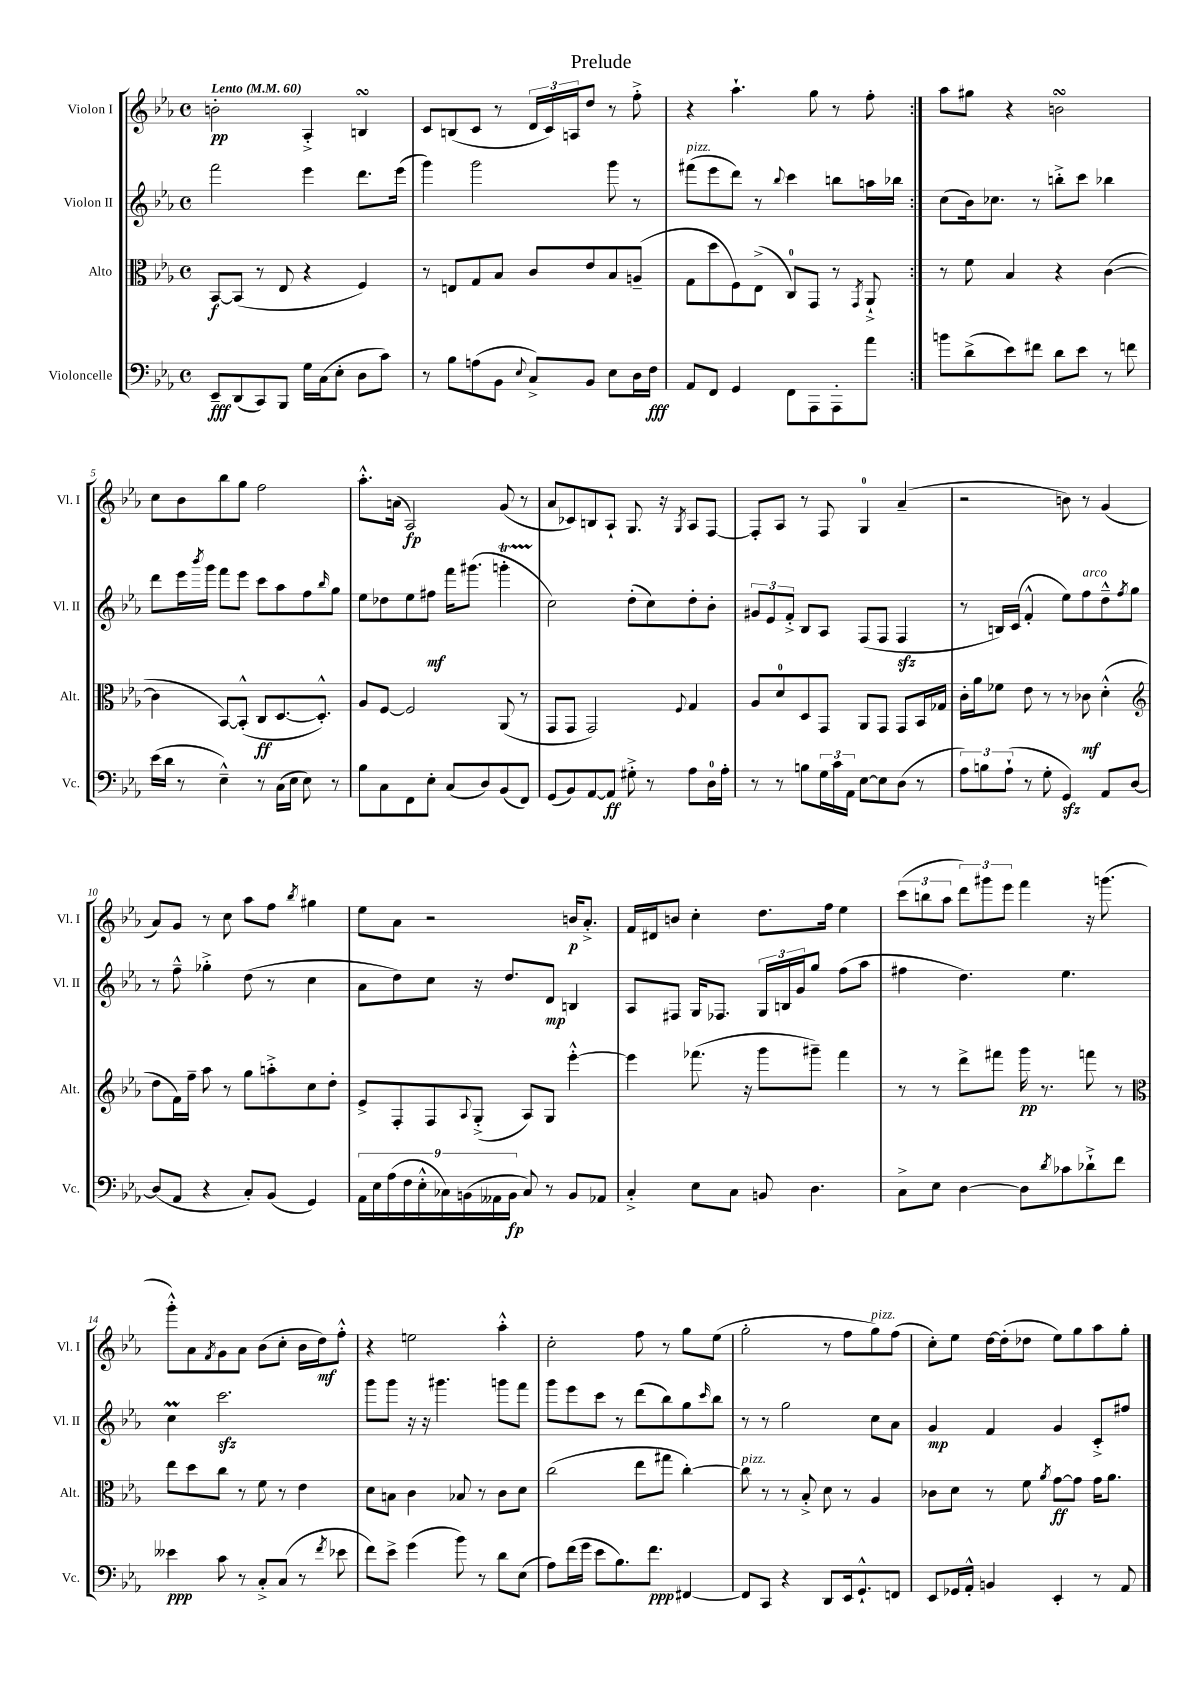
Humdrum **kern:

**kern	**dynam	**kern	**dynam	**kern	**dynam	**kern	**dynam
*part4	*part4	*part3	*part3	*part2	*part2	*part1	*part1
*staff4	*staff4	*staff3	*staff3	*staff2	*staff2	*staff1	*staff1
*I"Violoncelle	*	*I"Alto	*	*I"Violon II	*	*I"Violon I	*
*I'Vc.	*	*I'Alt.	*	*I'Vl. II	*	*I'Vl. I	*
*clefF4	*	*clefC3	*	*clefG2	*	*clefG2	*
*k[b-e-a-]	*	*k[b-e-a-]	*	*k[b-e-a-]	*	*k[b-e-a-]	*
*M4/4	*	*M4/4	*	*M4/4	*	*M4/4	*
*met(c)	*	*met(c)	*	*met(c)	*	*met(c)	*
*MM60	*	*MM60	*	*MM60	*	*MM60	*
=1	=1	=1	=1	=1	=1	=1	=1
!	!	!	!	!	!	!LO:TX:a:B:t=Lento	!
8EE-~/L	fff	[8BB-/L	f	2fff\	.	2bn'\	pp
(8DD/	.	(8BB-/J]	.	.	.	.	.
8CC/)	.	8r	.	.	.	.	.
8BBB-/J	.	8E-/	.	.	.	.	.
16G\LL	.	4r	.	4eee-\	.	4A-'^/	.
(16C\J	.	.	.	.	.	.	.
8E-'\J	.	.	.	.	.	.	.
8D\L	.	4F/)	.	8.ddd\L	.	4BnsSsS/	.
8c\J)	.	.	.	.	.	.	.
.	.	.	.	(16eee-\Jk	.	.	.
=2	=2	=2	=2	=2	=2	=2	=2
8r	.	8r	.	4ggg\)	.	8c/L	.
8B-\L	.	8En/L	.	.	.	(8Bn/	.
(8An\	.	8G/	.	2ggg\	.	8c/J	.
8BB-\J	.	8B-/J	.	.	.	8r	.
8qqE-/	.	.	.	.	.	.	.
8C^/L)	.	8c/L	.	.	.	24d/LL	.
.	.	.	.	.	.	24c/)	.
.	.	.	.	.	.	24An/J	.
8BB-/J	.	8e-/	.	.	.	8dd/J	.
8E-\L	.	8B-/	.	8ggg\	.	8r	.
16D\L	.	(8An~/J	.	8r	.	8ff'^\	.
16F\JJ	fff	.	.	.	.	.	.
=3	=3	=3	=3	=3	=3	=3	=3
!	!	!	!	!LO:TX:a:i:t=pizz.	!	!	!
8AA-/L	.	8G\L	.	(8fff#X\L	.	4r	.
8FF/J	.	8dd\	.	8eee-\	.	.	.
4GG/	.	8F\)	.	8ddd\J)	.	4.aa-`\	.
.	.	(8E-^\J	.	8r	.	.	.
.	.	.	.	8qqbb-/	.	.	.
8FF\L	.	8C/L)	.	4ccc\	.	.	.
8AAA-\	.	8GG/J	.	.	.	8gg\	.
8AAA-'\	.	8r	.	8bbn\L	.	8r	.
.	.	8qGG/	.	.	.	.	.
8a-\J	.	8AA-`^/	.	16aan\L	.	8ff'\	.
.	.	.	.	16bb-X\JJ	.	.	.
=4:|!	=4:|!	=4:|!	=4:|!	=4:|!	=4:|!	=4:|!	=4:|!
8bn\L	.	8r	.	(8cc\L	.	8aa-\L	.
(8d^\	.	8f\	.	16b-\k)	.	8gg#X\J	.
.	.	.	.	8.cc-X\J	.	.	.
8e-\)	.	4B-/	.	.	.	4r	.
8f#X\J	.	.	.	8r	.	.	.
8d\L	.	4r	.	8bbn'^\L	.	2bnsSsS\	.
8e-\J	.	.	.	8ccc\J	.	.	.
8r	.	([4c\	.	4bb-X\	.	.	.
8fn\	.	.	.	.	.	.	.
!!LO:LB:g=z
=5	=5	=5	=5	=5	=5	=5	=5
(16e-\LL	.	4c\]	.	8ddd\L	.	8cc\L	.
16d\JJ	.	.	.	.	.	.	.
8r	.	.	.	16eee-\L	.	8b-\	.
.	.	.	.	8qbbb-/	.	.	.
.	.	.	.	16ggg\JJ	.	.	.
4E-~^^\)	.	[8BB-/L)	.	8fff\L	.	8bb-\	.
.	.	(8BB-'^^/J]	.	8eee-\J	.	8gg\J	.
8r	.	8C/L	ff	8ccc\L	.	2ff\	.
(16C\LL	.	[8.D/	.	8aa-\	.	.	.
16E-\JJ	.	.	.	.	.	.	.
8E-\)	.	.	.	8ff\	.	.	.
.	.	8.D'^^/J])	.	.	.	.	.
.	.	.	.	16qqbb-/	.	.	.
8r	.	.	.	8gg\J	.	.	.
=6	=6	=6	=6	=6	=6	=6	=6
8B-\L	.	8A-/L	.	8ee-\L	.	8.aa-'^^\L	.
8C\	.	[8F/J	.	8dd-X\	.	.	.
.	.	.	.	.	.	(16an\Jk	.
8FF\	.	2F/]	.	8ee-\	.	2A-/)	fp
8E-'\J	.	.	.	8ff#X\J	mf	.	.
(8C/L	.	.	.	16fff\KL	.	.	.
.	.	.	.	(8.ggg#X\J	.	.	.
8D/)	.	.	.	.	.	.	.
(8BB-/	.	(8AA-/	.	4gggnt'\	.	(8g/	.
8FF/J)	.	8r	.	.	.	8r	.
=7	=7	=7	=7	=7	=7	=7	=7
(8GG/L	.	8GG/L	.	2cc\)	.	8a-/L	.
8BB-/)	.	8GG/J	.	.	.	8c-X/)	.
[8AA-/	.	2GG/)	.	.	.	8Bn/	.
8AA-/J]	ff	.	.	.	.	8A-`/J	.
8G#X'^\	.	.	.	(8dd'\L	.	8.G/	.
8r	.	.	.	8cc\)	.	.	.
.	.	.	.	.	.	16r	.
.	.	8qqF/	.	.	.	8qG/	.
8A-\L	.	4G/	.	8dd'\	.	8A-/L	.
16D\L	.	.	.	8b-'\J	.	[8F/J	.
16A-'\JJ	.	.	.	.	.	.	.
=8	=8	=8	=8	=8	=8	=8	=8
8r	.	8A-/L	.	12g#X/L	.	8F'/L]	.
.	.	.	.	12e-/	.	.	.
8r	.	8d/	.	.	.	8A-/J	.
.	.	.	.	12f'^/J	.	.	.
8Bn\L	.	8D/	.	8B-/L	.	8r	.
24G\L	.	8GG/J	.	8A-/J	.	8F/	.
24c\	.	.	.	.	.	.	.
24AA-\JJ	.	.	.	.	.	.	.
[8E-\L	.	8AA-/L	.	(8F/L	.	4G/	.
8E-\]	.	8GG/J	.	8F/J	.	.	.
(8D\J	.	8GG/L	.	4Fzz/	.	(4a-~/	.
8r	.	16BB-/L	.	.	.	.	.
.	.	16G-X/JJ	.	.	.	.	.
=9	=9	=9	=9	=9	=9	=9	=9
12A-\L)	.	16c'\LL	.	8r	.	2r	.
.	.	16a-\J	.	.	.	.	.
12Bn\	.	.	.	.	.	.	.
.	.	8f-X\J	.	16Bn/LL)	.	.	.
(12A-`\J	.	.	.	.	.	.	.
.	.	.	.	(16c/JJ	.	.	.
8r	.	8e-\	.	4f'^^/	.	.	.
8G'\	.	8r	.	.	.	.	.
4GGzz/)	.	8r	.	8ee-\L)	.	8bn\)	.
!	!	!	!	!LO:TX:a:i:t=arco	!	!	!
.	.	8c-X\	mf	8ff\	.	8r	.
8AA-/L	.	(4d'^^\	.	8dd~^^\	.	(4g/	.
.	.	.	.	8qff/	.	.	.
[8D/J	.	.	.	8gg\J	.	.	.
!!LO:LB:g=z
=10	=10	=10	=10	=10	=10	=10	=10
*	*	*clefG2	*	*	*	*	*
(8D/L]	.	8dd\L	.	8r	.	8a-/L)	.
8AA-/J	.	16f\L)	.	8ff~^^\	.	8g/J	.
.	.	16ff~\JJ	.	.	.	.	.
4r	.	8aa-\	.	4gg-X'^\	.	8r	.
.	.	8r	.	.	.	8cc\	.
8C'/L)	.	8gg\L	.	(8dd\	.	8aa-\L	.
(8BB-/J	.	8aan'^\	.	8r	.	8ff\J	.
.	.	.	.	.	.	8qbb-/	.
4GG/)	.	8cc\	.	4cc\	.	4gg#X\	.
.	.	8dd'\J	.	.	.	.	.
=11	=11	=11	=11	=11	=11	=11	=11
18AA-\LL	.	8e-^/L	.	8a-\L	.	8ee-\L	.
18E-\	.	.	.	.	.	.	.
(18A-\	.	.	.	.	.	.	.
.	.	8F'/	.	8dd\)	.	8a-\J	.
18F\	.	.	.	.	.	.	.
18E-'^^\	.	.	.	.	.	.	.
.	.	8F/	.	8cc\J	.	2r	.
18C-X\)	.	.	.	.	.	.	.
(18BBn\	.	.	.	.	.	.	.
.	.	8qqA-/	.	.	.	.	.
.	.	(8G'^/J	.	16r	.	.	.
18AA--X\	.	.	.	.	.	.	.
.	.	.	.	8.dd/L	.	.	.
18BB\JJ	fp	.	.	.	.	.	.
8C-/)	.	8A-/L)	.	.	.	.	.
8r	.	8G/J	.	8d/J	mp	.	.
8BB/L	.	[4eee-'^^\	.	4Bn/	.	16bn/KL	p
.	.	.	.	.	.	8.a-'^/J	.
8AA-X/J	.	.	.	.	.	.	.
=12	=12	=12	=12	=12	=12	=12	=12
4C'^/	.	4eee-\]	.	8A-/L	.	16f/LL	.
.	.	.	.	.	.	16d#X/J	.
.	.	.	.	8F#X/J	.	8bn/J	.
8E-\L	.	(8.fff-X\	.	16G/KL	.	4cc'\	.
.	.	.	.	8.F-X/J	.	.	.
8C\J	.	.	.	.	.	.	.
.	.	16r	.	.	.	.	.
8BBn/	.	8ggg\L	.	24G/LL	.	8.dd\L	.
.	.	.	.	24Bn/	.	.	.
.	.	.	.	24g/J	.	.	.
4.D\	.	8ggg#X~\J)	.	8gg/J	.	.	.
.	.	.	.	.	.	16ff\Jk	.
.	.	4fff-\	.	(8ff\L	.	4ee-\	.
.	.	.	.	8aa-\J	.	.	.
=13	=13	=13	=13	=13	=13	=13	=13
8C^\L	.	8r	.	4ff#X\	.	(12ccc\L	.
.	.	.	.	.	.	12bbn\	.
8E-\J	.	8r	.	.	.	.	.
.	.	.	.	.	.	12aa-\J	.
[4D\	.	8ddd^\L	.	4.dd\)	.	12ddd\L)	.
.	.	.	.	.	.	12ggg#X\	.
.	.	8fff#X\J	.	.	.	.	.
.	.	.	.	.	.	12eee-\J	.
8D\L]	.	16ggg\	pp	.	.	4fff\	.
.	.	8.r	.	.	.	.	.
8qd/	.	.	.	.	.	.	.
8c-X\	.	.	.	4.ee-\	.	.	.
8d-X`^\	.	8fffn\	.	.	.	16r	.
.	.	.	.	.	.	(8.gggn\	.
8f\J	.	8r	.	.	.	.	.
!!LO:LB:g=z
=14	=14	=14	=14	=14	=14	=14	=14
*	*	*clefC3	*	*	*	*	*
4e--X\	ppp	8ee-\L	.	4ccM\	.	8ggg'^^\L)	.
.	.	8dd\	.	.	.	8a-\	.
.	.	.	.	.	.	8qf/	.
8c\	.	8cc\J	.	2.ccczz\	.	8g\	.
8r	.	8r	.	.	.	8a-\J	.
8C'^/L	.	8f\	.	.	.	(8b-\L	.
(8C/J	.	8r	.	.	.	8cc'\J	.
8r	.	4e-\	.	.	.	16b-\LL	.
.	.	.	.	.	.	16dd\J)	mf
8qf/	.	.	.	.	.	.	.
8e-X\	.	.	.	.	.	8ff'^^\J	.
=15	=15	=15	=15	=15	=15	=15	=15
8f\L)	.	8d\L	.	8ggg\L	.	4r	.
8e-^\J	.	8Bn\J	.	8ggg\J	.	.	.
(4g\	.	4c\	.	16r	.	2een\	.
.	.	.	.	16r	.	.	.
.	.	.	.	4.ggg#X\	.	.	.
8b-\)	.	8B-X/	.	.	.	.	.
8r	.	8r	.	.	.	.	.
8d\L	.	8c\L	.	8gggn\L	.	4aa-'^^\	.
(8E-\J	.	8d\J	.	8fff\J	.	.	.
=16	=16	=16	=16	=16	=16	=16	=16
8A-\L)	.	(2cc\	.	8ggg\L	.	2cc'\	.
(16f\L	.	.	.	8eee-\	.	.	.
16g\JJ	.	.	.	.	.	.	.
8e-\L	.	.	.	8ccc\J	.	.	.
8.B-\)	.	.	.	8r	.	.	.
.	.	8ee-\L	.	(8ddd\L	.	8ff\	.
8.f\J	ppp	.	.	.	.	.	.
.	.	8gg#X\J	.	8bb-\)	.	8r	.
[4FF#X/	.	[4cc'\)	.	8gg\	.	8gg\L	.
.	.	.	.	16qqccc/	.	.	.
.	.	.	.	8bb-\J	.	(8ee-\J	.
=17	=17	=17	=17	=17	=17	=17	=17
!	!	!LO:TX:a:i:t=pizz.	!	!	!	!	!
8FF#/L]	.	8cc\]	.	8r	.	2gg'\	.
8CC/J	.	8r	.	8r	.	.	.
4r	.	8r	.	2gg\	.	.	.
.	.	8B-'^/	.	.	.	.	.
8DD/L	.	8d\	.	.	.	8r	.
16EE-/k	.	8r	.	.	.	8ff\L	.
8.GG`^^/	.	.	.	.	.	.	.
!	!	!	!	!	!	!LO:TX:a:i:t=pizz.	!
.	.	4A-/	.	8cc\L	.	8gg\)	.
8FFn/J	.	.	.	8a-\J	.	(8ff\J	.
=18	=18	=18	=18	=18	=18	=18	=18
8EE-/L	.	8c-X\L	.	4g/	mp	8cc'\L)	.
16GG-X/L	.	8d\J	.	.	.	8ee-\J	.
16AA-'^^/JJ	.	.	.	.	.	.	.
4BBn/	.	8r	.	4f/	.	[16dd\LL	.
.	.	.	.	.	.	(16dd'\J]	.
.	.	8f\	.	.	.	8dd-X\J	.
.	.	8qa-/	.	.	.	.	.
4EE-'/	.	[8g\L	ff	4g/	.	8ee-\L)	.
.	.	8g\J]	.	.	.	8gg\	.
8r	.	16g\KL	.	8c'^/L	.	8aa-\	.
.	.	8.a-\J	.	.	.	.	.
8AA-/	.	.	.	8ff#X/J	.	8gg'\J	.
==	==	==	==	==	==	==	==
*-	*-	*-	*-	*-	*-	*-	*-
